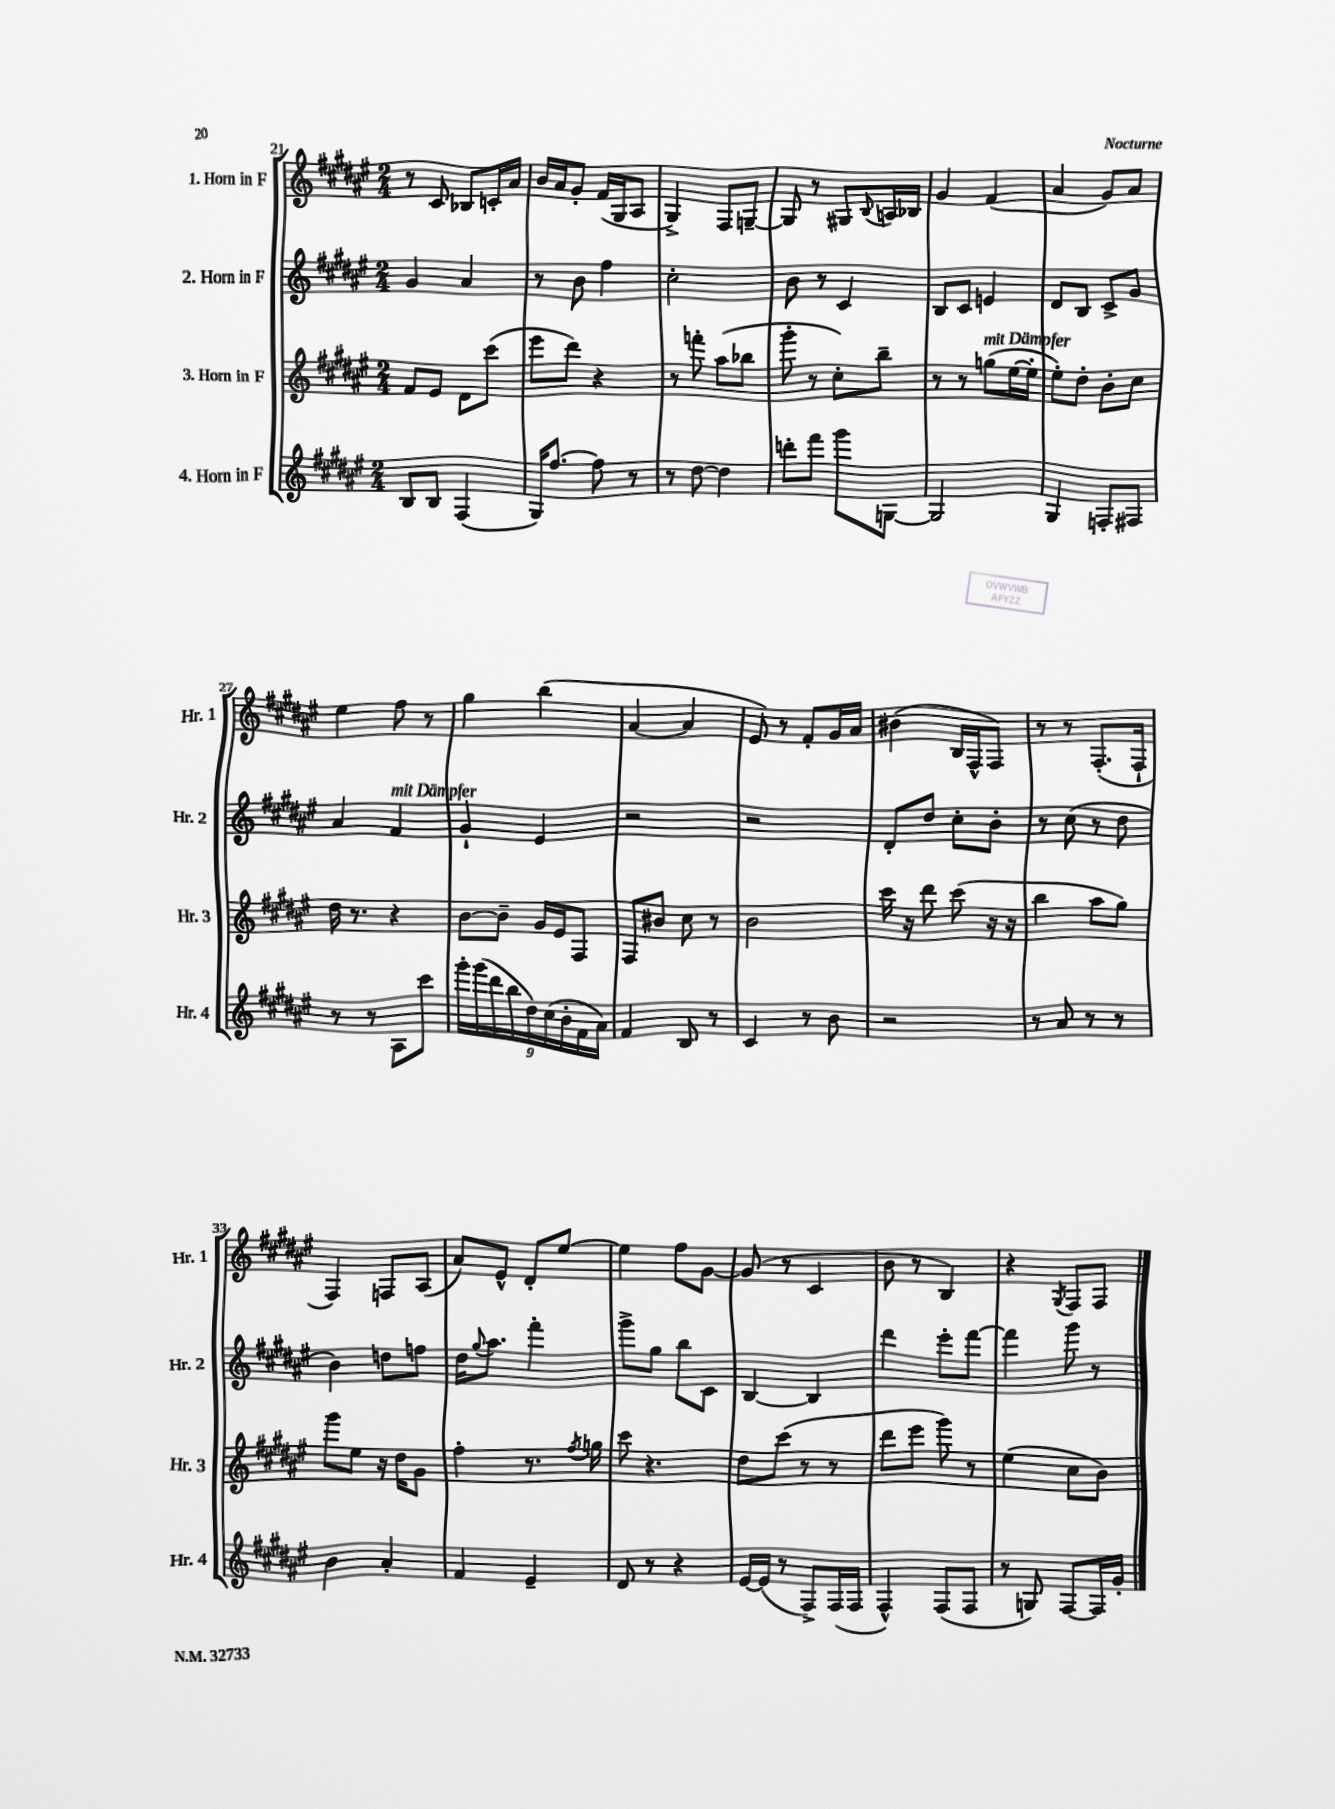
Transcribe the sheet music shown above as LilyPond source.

<<
\new StaffGroup <<
\new Staff = "s0" \with { instrumentName = "1. Horn in F" shortInstrumentName = "Hr. 1" } {
    \clef treble \key fis \major \numericTimeSignature \time 2/4
    r8 cis'8 bes8 c'16-. ais'16 |
    b'16 ais'16 gis'8-. fis'16( gis16 ais8 |
    gis4->) fis8 g8~-- |
    g8 r8 gis8 \appoggiatura { b8 } a16 bes16 |
    gis'4 fis'4( |
    ais'4 gis'8) ais'8 |
    eis''4 fis''8 r8 |
    gis''4 b''4( |
    ais'4~ ais'4 |
    eis'8) r8 fis'8-. gis'16 ais'16 |
    bis'4( b16 fis16-^ fis8) |
    r8 r8 fis8.-.( fis16-! |
    fis4) f8 ais8( |
    ais'8) eis'8-^ dis'8-. eis''8~ |
    eis''4 fis''8 gis'8~ |
    gis'8( r8 cis'4 |
    b'8 r8 b4) |
    r4 \acciaccatura { gis8 } fis8 fis8 \bar "|." |
}
\new Staff = "s1" \with { instrumentName = "2. Horn in F" shortInstrumentName = "Hr. 2" } {
    \clef treble \key fis \major \numericTimeSignature \time 2/4
    gis'4 ais'4 |
    r8 b'8 fis''4 |
    cis''2-. |
    b'8 r8 cis'4 |
    b8 cis'8 e'4 |
    dis'8 b8 cis'8-> gis'8 |
    ais'4 fis'4^\markup { \italic "mit Dämpfer" } |
    gis'4-! eis'4 |
    r2 |
    r2 |
    dis'8-. dis''8 cis''8-. b'8-. |
    r8 cis''8( r8 dis''8 |
    b'4) d''8 f''8 |
    dis''16 \appoggiatura { gis''8 } ais''8. fis'''4-. |
    gis'''8-> gis''8 b''8 cis'8 |
    b4~ b4 |
    dis'''4 eis'''8-. fis'''8~ |
    fis'''4 gis'''8 r8 \bar "|." |
}
\new Staff = "s2" \with { instrumentName = "3. Horn in F" shortInstrumentName = "Hr. 3" } {
    \clef treble \key fis \major \numericTimeSignature \time 2/4
    fis'8 eis'8 dis'8 cis'''8( |
    eis'''8 dis'''8) r4 |
    r8 f'''8-. ais''8( bes''8 |
    gis'''8-. r8 cis''8-.) b''8-- |
    r8 r8 g''8^\markup { \italic "mit Dämpfer" }( eis''16~ eis''16-. |
    eis''8-.) dis''8-. b'8-. cis''8 |
    dis''16 r8. r4 |
    b'8~ b'8-- gis'16 eis'16 fis8 |
    fis8 bis'8 cis''8 r8 |
    b'2 |
    cis'''16 r16 dis'''8 cis'''8( r16 r16 |
    b''4 ais''8 gis''8) |
    gis'''8 eis''8 r16 dis''16 gis'8 |
    fis''4-. r8. \acciaccatura { fis''8 } g''16 |
    cis'''8 r4. |
    dis''8 cis'''8( r8 r8 |
    dis'''8 eis'''8 gis'''8) r8 |
    eis''4( cis''8 b'8) \bar "|." |
}
\new Staff = "s3" \with { instrumentName = "4. Horn in F" shortInstrumentName = "Hr. 4" } {
    \clef treble \key fis \major \numericTimeSignature \time 2/4
    b8 b8 fis4( |
    gis16) fis''8.~ fis''8 r8 |
    r8 dis''8~ dis''4 |
    d'''8-. fis'''8 gis'''8 g8~ |
    g2 |
    gis4 f8-. fis8 |
    r8 r8 ais8 cis'''8 |
    \tuplet 9/8 { gis'''16-. gis'''16( dis'''16 b''16 dis''16) cis''16( b'16-. fis'16 ais'16) } |
    fis'4 b8 r8 |
    cis'4 r8 b'8 |
    r2 |
    r8 ais'8 r8 r8 |
    b'4 ais'4-. |
    fis'4 eis'4-- |
    dis'8 r8 r4 |
    eis'16~ eis'16( r8 fis8->) fis16( fis16 |
    fis4-^) fis8( fis8 |
    r8 g8) fis8~ fis16 gis'16-. \bar "|." |
}
>>
>>
\layout { \context { \Score currentBarNumber = #21 } }
